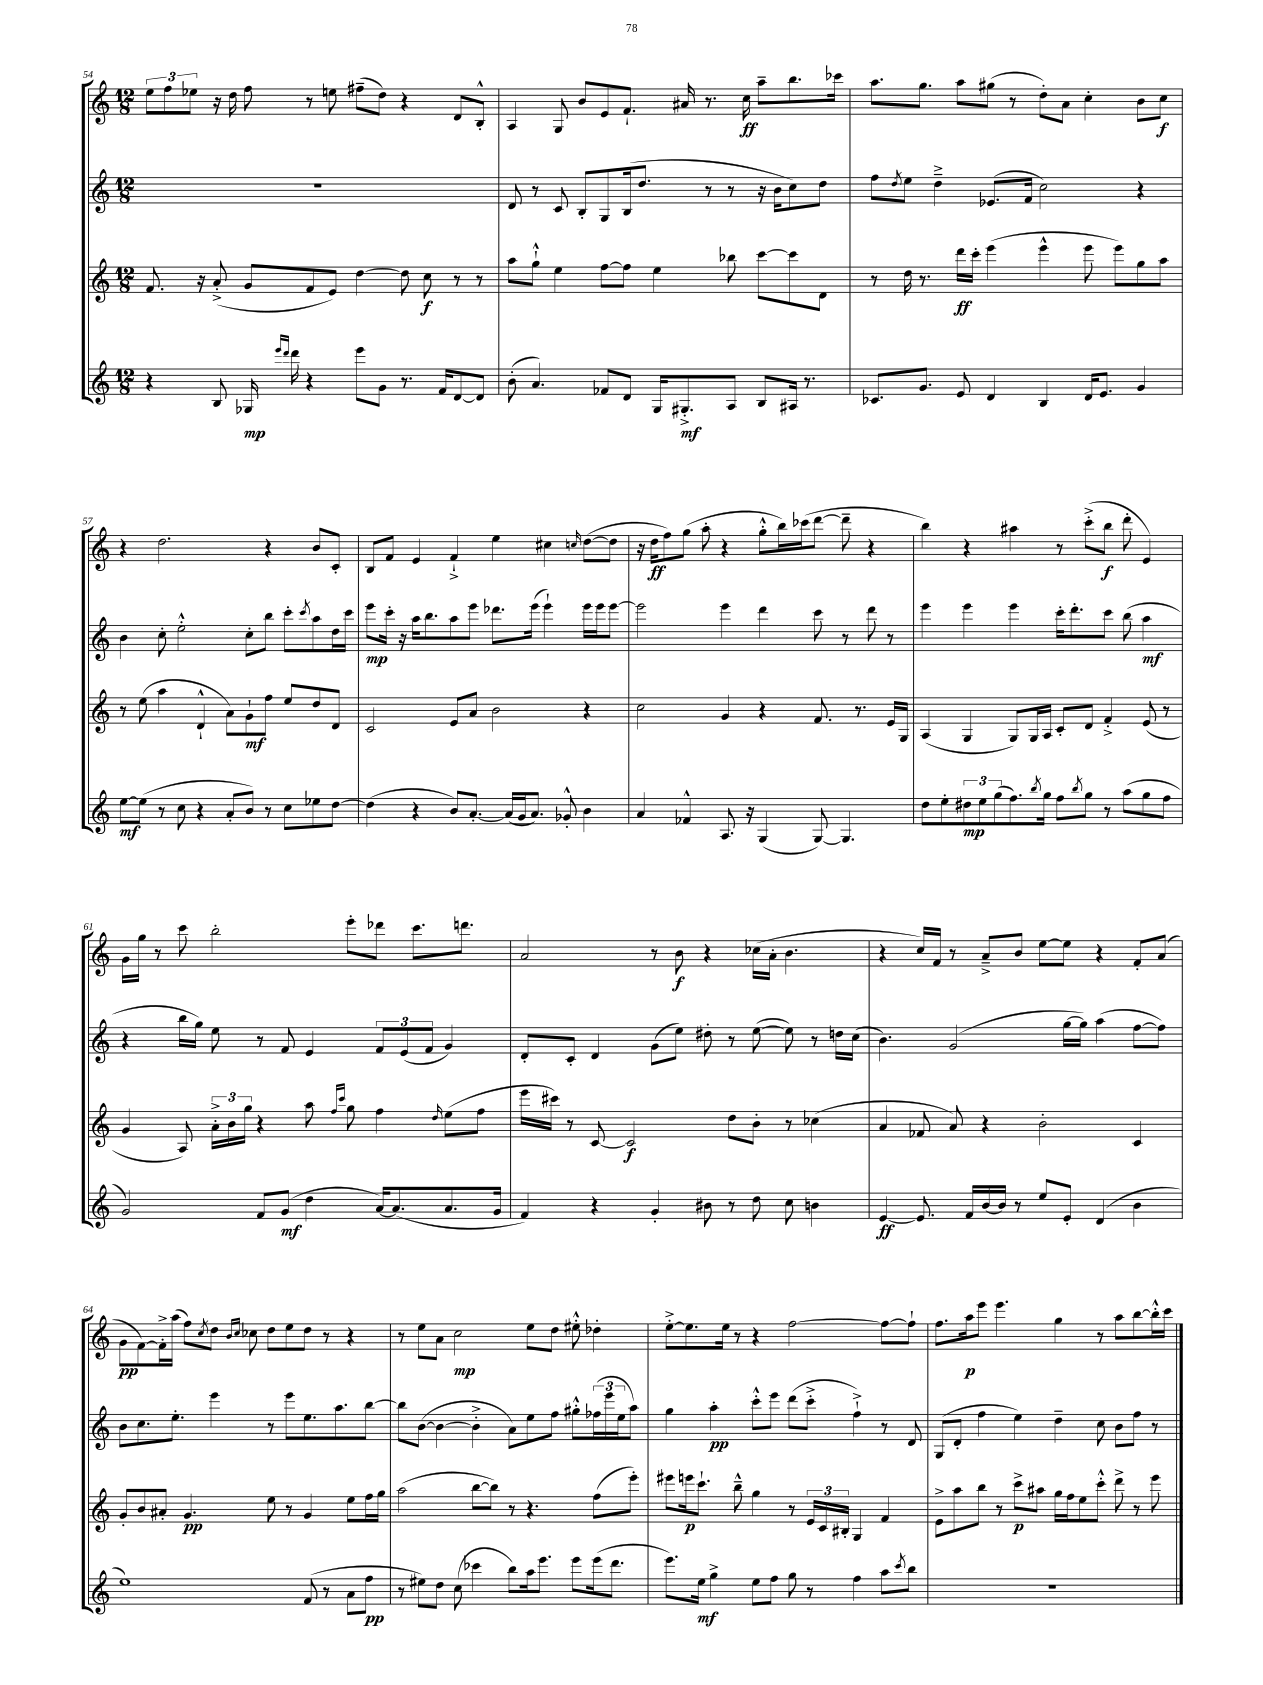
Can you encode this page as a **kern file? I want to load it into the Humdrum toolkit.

**kern	**kern	**kern	**kern
*staff4	*staff3	*staff2	*staff1
*clefG2	*clefG2	*clefG2	*clefG2
*k[]	*k[]	*k[]	*k[]
*M12/8	*M12/8	*M12/8	*M12/8
4r	8.f/	1.r	12ee\L
.	.	.	12ff\
.	.	.	12ee-\J
.	16r	.	.
8B/	(8a'^/	.	16r
.	.	.	16dd\
16G-/	8g/L	.	8ff\
16qqeee/LL	.	.	.
16qqddd/JJ	.	.	.
16ddd\	.	.	.
4r	8f/	.	8r
.	8e/J)	.	8ee\
8eee\L	[4dd\	.	(8ff#~\L
8g\J	.	.	8dd\J)
8.r	8dd\]	.	4r
.	8cc\	.	.
16f/LK	.	.	.
[8d/	8r	.	8d/L
8d/]J	8r	.	8B'^^/J
=	=	=	=
(8b'\	8aa\L	8d/	4A/
4.a/)	8gg`^^\J	8r	.
.	4ee\	8c/	8G/
.	.	8B'/L	8b/L
8f-/L	[8ff\L	8G/	8e/
8d/J	8ff\]J	(16B/k	8.f`/J
.	.	8.dd/J	.
16G/LK	4ee\	.	.
8.G#'^/	.	.	16a#/
.	.	8r	8.r
8A/J	8bb-\	8r	.
.	.	.	16cc\
8B/L	[8ccc\L	16r	8aa~\L
.	.	16b\LK	.
16A#/Jk	8ccc\]	8cc\)	8.bb\
8.r	.	.	.
.	8d\J	8dd\J	.
.	.	.	16ccc-\Jk
=	=	=	=
8.c-/L	8r	8ff\L	8.aa\L
.	.	8qdd/	.
.	16dd\	8ee\J	.
8.g/J	8.r	.	8.gg\J
.	.	4dd~^\	.
8e/	16ddd\LL	.	8aa\L
.	16ccc'\JJ	.	.
4d/	(4eee\	(8.e-/L	(8gg#\J
.	.	.	8r
.	.	16f/Jk	.
4B/	4eee^^\	2cc\)	8dd'\L)
.	.	.	8a\J
16d/LK	8eee\	.	4cc'\
8.e/J	.	.	.
.	8eee\L)	.	.
4g/	8gg\	4r	8b\L
.	8aa\J	.	8cc\J
=	=	=	=
[8ee\L	8r	4b\	4r
(8ee\]J	(8ee\	.	.
8r	4aa\	8cc'\	2.dd\
8cc\	.	2ee'^^\	.
4r	4d`^^/	.	.
8a'/L	8a\L)	.	.
8b/J)	8g`\	8cc'\L	.
8r	8ff\J	8bb\J	4r
8cc\L	8ee/L	8ccc'\L	.
.	.	8qccc/	.
8ee-\	8dd/	8aa\	8b/L
[8dd\J	8d/J	16dd\L	8c'/J
.	.	16ccc\JJ	.
=	=	=	=
(4dd\]	2c/	8eee\L	8B/L
.	.	16ccc'\Jk	8f/J
.	.	16r	.
4r	.	16aa\LK	4e/
.	.	8.bb\	.
8b/L)	8e/L	8aa\	4f`^/
[8.a'/J	8a/J	8eee\J	.
.	2b\	8.ddd-\L	4ee\
(16a/]LL	.	.	.
16g/J	.	.	.
8.a/J)	.	(16eee\Jk	.
.	.	4eee`\)	4cc#\
8g-'^^/	.	.	.
.	.	.	16qqcc/
4b\	4r	16eee\LL	([8dd\L
.	.	16eee\J	.
.	.	[8eee\J	8dd\]J
=	=	=	=
4a/	2cc\	2eee\]	16r
.	.	.	16dd\LK
.	.	.	8ff\)
4f-^^/	.	.	(8gg\J
.	.	.	8aa'\
8.A/	4g/	4eee\	4r
16r	.	.	.
(4G/	4r	4ddd\	8gg'^^\L
.	.	.	16bb\L)
.	.	.	(16ccc-\J
[8G/)	8.f/	8ccc\	[8ddd\J
4.G/]	.	8r	8ddd~\]
.	8.r	.	.
.	.	8ddd\	4r
.	16e/LL	8r	.
.	16G/JJ	.	.
=	=	=	=
8dd\L	(4A/	4eee\	4bb\)
8ee'\	.	.	.
12dd#\	4G/	4eee\	4r
12ee\	.	.	.
(12gg\	.	.	.
8.ff\)	8G/L)	4eee\	4aa#\
.	16G/L	.	.
8qbb/	.	.	.
16gg\Jk	16A/JJ	.	.
8ff\L	8c'/L	16ccc'\LK	8r
.	.	8.ddd'\	.
8qbb/	.	.	.
8gg\J	8d/J	.	(8ccc'^\L
8r	4f'^/	8ccc\J	8bb\J
(8aa\L	.	(8bb\	8ddd'\
8gg\	(8e/	4aa\	4e/)
8ff\J	8r	.	.
=	=	=	=
2g/)	4g/	4r	16g\LL
.	.	.	16gg\JJ
.	.	.	8r
.	8A/)	16bb\LL	8ccc\
.	.	16gg\JJ)	.
.	24a'^\LL	8ee\	2bb'\
.	24b\	.	.
.	24gg\JJ	.	.
8f/L	4r	8r	.
(8g/J	.	8f/	.
4dd\	8aa\	4e/	.
.	16qqff/LL	.	.
.	16qqccc/JJ	.	.
.	8gg\	.	8eee'\L
[16a/LK)	4ff\	12f/L	8ddd-\J
(8.a/]	.	.	.
.	.	(12e/	.
.	.	.	8.ccc\L
.	.	12f/J	.
.	16qqdd/	.	.
8.a/	(8ee\L	4g/)	.
.	.	.	8.ddd\J
.	8ff\J	.	.
16g/Jk	.	.	.
=	=	=	=
4f/)	16eee\LL	8d'/L	2a/
.	16ccc#\JJ)	.	.
.	8r	8c'/J	.
4r	[8c/	4d/	.
.	2c/]	.	.
4g'/	.	(8g\L	8r
.	.	8ee\J)	8b\
8b#\	.	8dd#'\	4r
8r	8dd\L	8r	.
8dd\	8b'\J	([8ee\	(16cc-\LL
.	.	.	16a'\JJ
8cc\	8r	8ee\])	4.b\
4b\	(4cc-\	8r	.
.	.	16dd\LL	.
.	.	(16cc\JJ	.
=	=	=	=
[4e/	4a/	4.b\)	4r
8.e/]	8f-/	.	16cc/LL)
.	.	.	16f/JJ
.	8a/)	(2g/	8r
16f/LL	.	.	.
[16b/	4r	.	8a~^/L
16b/]JJ	.	.	.
8r	.	.	8b/J
8ee/L	2b'\	.	[8ee\L
8e'/J	.	[16gg\LL	8ee\]J
.	.	16gg\]JJ)	.
(4d/	.	(4aa\	4r
4b\	4c/	[8ff\L	8f'/L
.	.	8ff\]J)	(8a/J
=	=	=	=
1ee)	8g'/L	8b\L	8g\L
.	8b/	8.cc\	[8f\)
.	8a#'/J	.	16f'^\]L
.	.	8.ee'\J	(16aa\JJ
.	4.g/	.	8ff\L)
.	.	.	8qcc/
.	.	4eee\	8dd\J
.	.	.	16qqb/LL
.	.	.	16qqcc/JJ
.	.	.	8cc-\
.	8ee\	8r	8dd\L
.	8r	8eee\L	8ee\
(8f/	4g/	8.ee\	8dd\J
8r	.	.	8r
.	.	8.aa\	.
8a\L	8ee\L	.	4r
8ff\J	16ff\L	[8bb\J	.
.	16gg\JJ	.	.
=	=	=	=
8r	(2aa\	8bb\]L	8r
8ee#\L)	.	([8b\J	8ee\L
8dd\J	.	4b\_	8a\J
(8cc\	.	.	2cc\
4ccc-\	[8bb\L	4b'^\]	.
.	8bb\]J)	.	.
8bb\L)	8r	8a\L)	.
16aa\k	4.r	8ee\	8ee\L
8.eee\J	.	.	.
.	.	8ff\J	8dd\J
8eee\L	.	8gg#'^^\L	8ee#'^^\
(16eee\k	(8ff\L	(24ff-\L	4dd-'\
.	.	24eee\	.
8.ddd\J	.	.	.
.	.	24ee\J	.
.	8eee'\J)	8aa\J)	.
=	=	=	=
8.eee\L)	8eee#\L	4gg\	[8ee'^\L
.	16eee\k	.	8.ee\]
16ee\Jk	8.ccc`\J	.	.
4gg^\	.	4aa'\	.
.	.	.	16ee\Jk
.	8bb~^^\	.	8r
8ee\L	4gg\	8ccc'^^\L	4r
8ff\J	.	8eee\J	.
8gg\	8r	(8ddd\L	[2ff\
8r	24e/LL	8ccc'^\J	.
.	24c/	.	.
.	24B#'/JJ	.	.
4ff\	4G/	4ff`^\)	.
8aa\L	4f/	8r	8ff\_L
8qccc/	.	.	.
8bb\J	.	8d/	8ff`\]J
=	=	=	=
1.r	8e^\L	(8G/L	8.ff\L
.	8aa\	8d'/J	.
.	.	.	16aa\k
.	8bb\J	4ff\	8eee\J
.	8r	.	4.eee\
.	8ccc^\L	4ee\)	.
.	8aa#\J	.	.
.	16gg\LL	4dd~\	4gg\
.	16ff\J	.	.
.	8ee\	.	.
.	8ccc'^^\J	8cc\	8r
.	8ddd^\	8b\L	8aa\L
.	8r	8ff\J	[8bb\
.	8eee\	8r	16bb'^^\]L
.	.	.	16ccc\JJ
==	==	==	==
*-	*-	*-	*-
